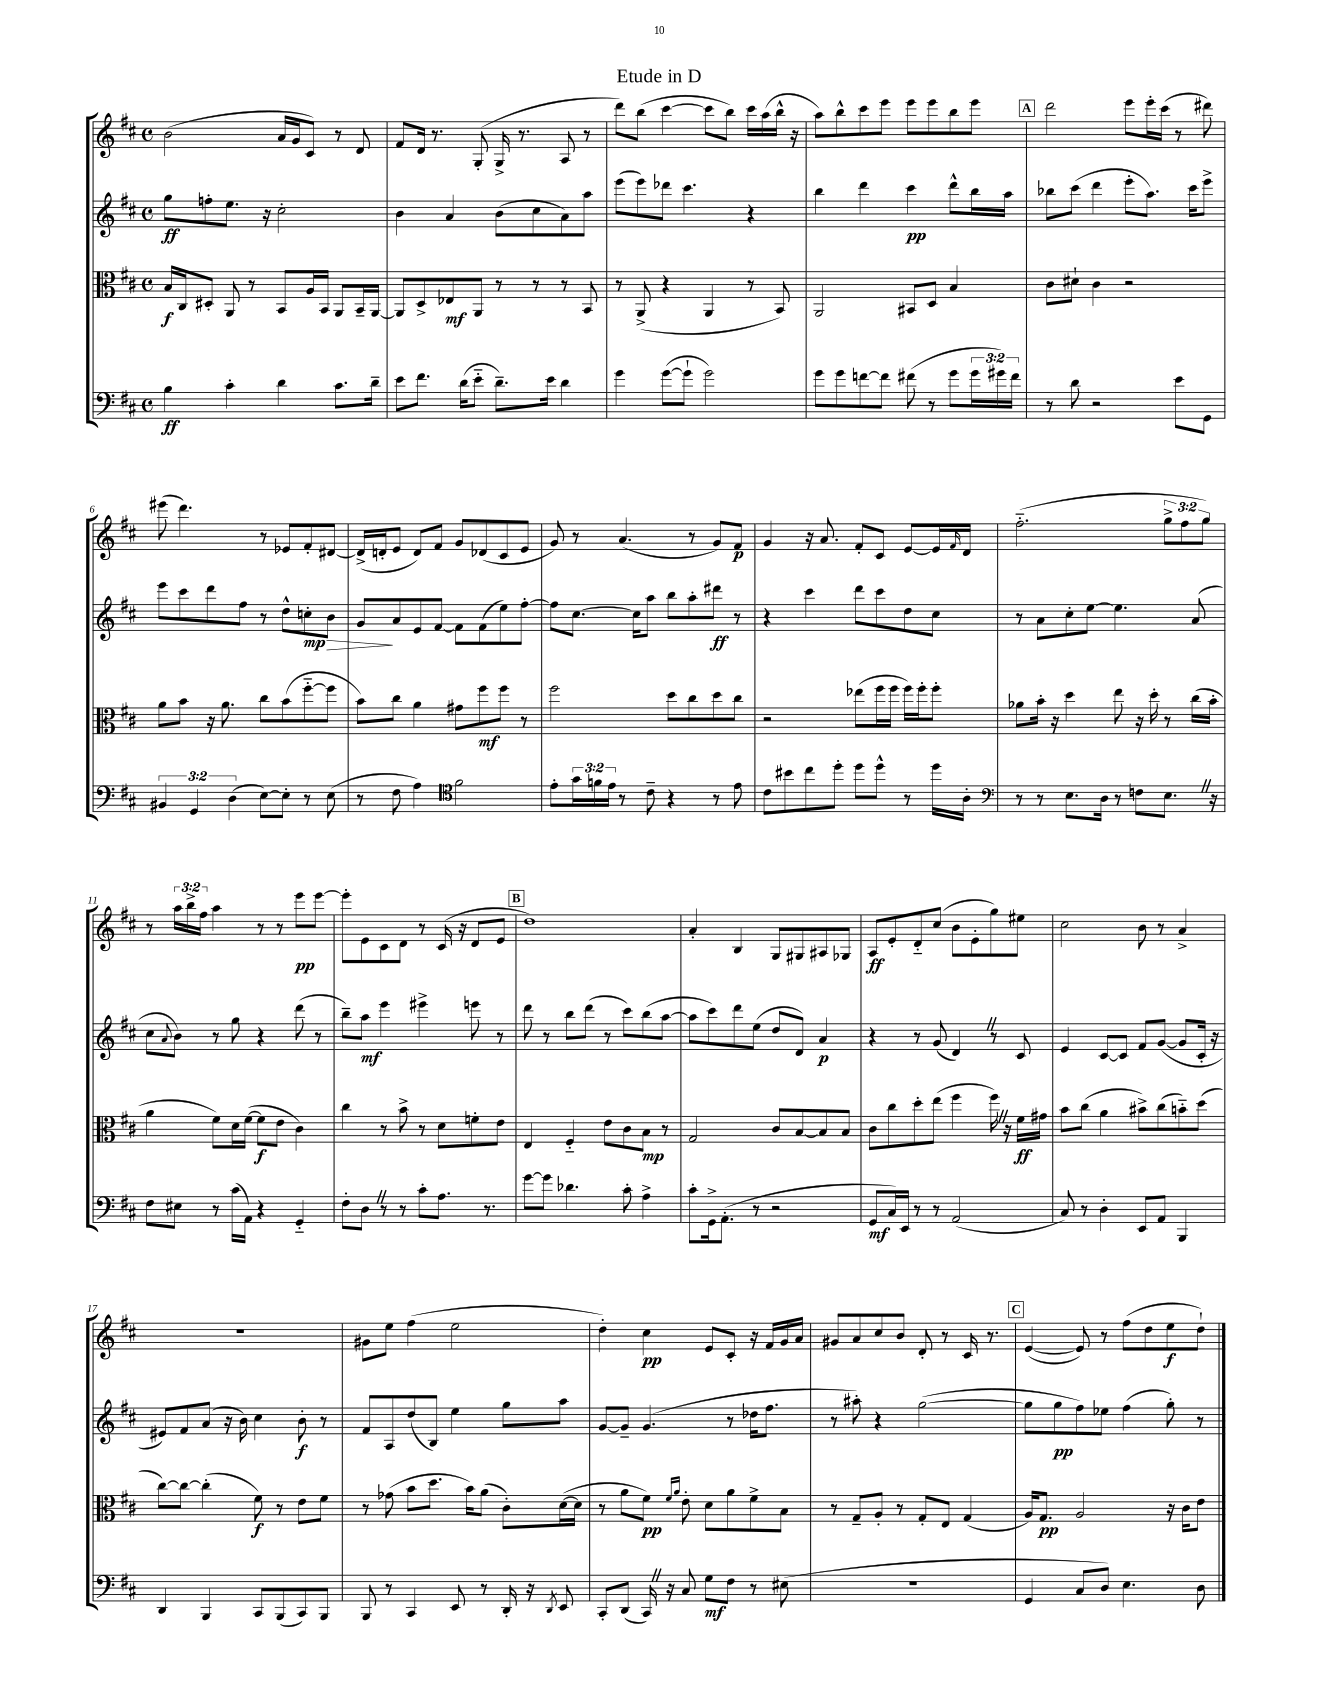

**kern	**kern	**kern	**kern
*staff4	*staff3	*staff2	*staff1
*clefF4	*clefC3	*clefG2	*clefG2
*k[f#c#]	*k[f#c#]	*k[f#c#]	*k[f#c#]
*M4/4	*M4/4	*M4/4	*M4/4
*met(c)	*met(c)	*met(c)	*met(c)
4B	16B	8gg	(2b
.	16C#	.	.
.	8D#'	8ff'	.
4c#'	8AA	8.ee	.
.	8r	.	.
.	.	16r	.
4d	8BB	2cc#'	16a
.	.	.	16g
.	16A	.	8c#)
.	16BB	.	.
8.c#	8AA	.	8r
.	16BB~	.	8d
16d~	[16AA	.	.
=	=	=	=
8e	8AA]	4b	8f#
8.f#	8D^	.	16d
.	.	.	8.r
.	8E-	4a	.
(16d	.	.	.
8e'~	8AA	.	(8G'
8.d~)	8r	(8b	16G^
.	.	.	8.r
.	8r	8cc#	.
16e	.	.	.
4d	8r	8a)	8A
.	8BB	8aa	8r
=	=	=	=
4g	8r	(8eee	8ddd)
.	(8AA^	8eee)	(8bb
([8g	4r	8ddd-	[4ccc#
8g`]	.	4.ccc#	.
2g)	4AA	.	8ccc#]
.	.	.	8bb)
.	8r	4r	16ccc#
.	.	.	(16aa
.	8BB)	.	16bb^^
.	.	.	16r
=	=	=	=
8g	2AA	4bb	8aa)
8g	.	.	8bb^^
[8f	.	4ddd	8ccc#
8f]	.	.	8eee
(8f#	8BB#	4ccc#	8eee
8r	8D	.	8eee
8g	4B	8ddd^^	8bb
24g	.	16bb	8eee
24g#)	.	.	.
.	.	16aa	.
24f#	.	.	.
=	=	=	=
8r	8c#	8bb-	2ddd
8d	8d#`	(8ccc#	.
2r	4c#	4ddd	.
.	2r	8eee'	8eee
.	.	8.aa)	16eee'
.	.	.	(16ccc#
8e	.	.	8r
.	.	16ccc#	.
8GG	.	8eee^	8ddd#)
=	=	=	=
6BB#	8a	8eee	(8eee#
.	8b	8ccc#	4.ddd)
6GG	.	.	.
.	16r	8ddd	.
.	8.a	.	.
(6D	.	.	.
.	.	8ff#	.
[8E)	8cc#	8r	8r
8E']	(8b	8dd^^	8e-
8r	[8ff#'~	8cc'	8f#'
(8E	8ff#]	8b	[8d#
=	=	=	=
8r	8b)	8g	(16d#^]
.	.	.	16d'
8F#	8cc#	8a	8e
4A)	4a	8e	8d)
.	.	[8f#	8f#
*clefC4	*	*	*
2f#	8g#	8f#]	8g
.	8ff#	(8f#	(8d-
.	8ff#	8ee)	8c#
.	8r	[8ff#'	8e
=	=	=	=
8e'	2ff#	8ff#]	8g)
24g	.	[8.cc#	8r
24f	.	.	.
24e	.	.	.
8r	.	.	(4.a
.	.	16cc#]	.
8c#~	.	8aa	.
4r	8dd	8bb	.
.	8cc#	8aa'	8r
8r	8dd	8ddd#	8g)
8e	8cc#	8r	8f#
=	=	=	=
8c#	2r	4r	4g
8b#	.	.	.
8cc#	.	4ccc#	16r
.	.	.	8.a
8dd'	.	.	.
8dd	(8ee-	8ddd	8f#'
8dd^^	16ff#	8ccc#	8c#
.	16ff#	.	.
8r	16ff#)	8dd	[8e
.	16ff#'	.	.
16dd	8ff#'	8cc#	16e]
.	.	.	16qqf#
16A'	.	.	16d
=	=	=	=
*clefF4	*	*	*
8r	8a-	8r	(2.ff#'~
8r	16b'	8a	.
.	16r	.	.
8.E	4dd	8cc#'	.
.	.	[8ee	.
16D	.	.	.
8r	8ee	4.ee]	.
8F	16r	.	.
.	16dd'	.	.
8.E	8r	.	12gg^
.	.	.	12ff#
.	(16cc#	(8a	.
.	.	.	12gg)
16r	16b'	.	.
=	=	=	=
8F#	4a	8cc#	8r
.	.	8qqa	.
8E#	.	8b)	24aa
.	.	.	24bb^
.	.	.	24ff#
8r	8f#)	8r	4aa
(16c#	16d	8gg	.
16AA)	([16f#	.	.
4r	8f#]	4r	8r
.	8e	.	8r
4GG'~	4c#)	(8ddd	8eee
.	.	8r	[8eee
=	=	=	=
8F#'	4cc#	8bb~)	8eee']
8D	.	8aa	8e
8r	8r	4eee	8c#
8r	8b^	.	8d
8c#'	8r	4eee#^	8r
8.A	8d	.	(16c#
.	.	.	16r
.	8f'	8eee	8d
8.r	.	.	.
.	8e	8r	8e
=	=	=	=
[8g	4E	8ddd	1dd)
8g]	.	8r	.
4.d-	4F#'~	8bb	.
.	.	(8ddd	.
.	8e	8r	.
8c#'	8c#	8ccc#)	.
4A^	8B	(8bb	.
.	8r	[8aa	.
=	=	=	=
8c#'	2G	8aa]	4a'
16GG^	.	8ccc#)	.
(8.AA'	.	.	.
.	.	8ddd	4B
8r	.	(8ee	.
2r	8c#	8dd	8G
.	[8B	8d)	8G#
.	8B]	4a	8A#
.	8B	.	8G-
=	=	=	=
8GG	8c#	4r	8A
16C#)	8cc#	.	8e'
16EE	.	.	.
8r	8dd'	8r	8d'~
8r	(8ee	(8g	(8cc#
(2AA	4ff#	4d)	8b
.	.	.	8e'
.	16ff#)	8r	8gg)
.	16r	.	.
.	16f#	8c#	8ee#
.	16g#	.	.
=	=	=	=
8C#)	8b	4e	2cc#
8r	(8cc#	.	.
4D'	4a	[8c#	.
.	.	8c#]	.
8EE	8b#^)	8f#	8b
8AA	(8cc#	([8g	8r
4BBB	8b'~)	8g]	4a^
.	(8dd	16c#'	.
.	.	16r	.
=	=	=	=
4DD	[8cc#)	8e#)	1r
.	8cc#_	8f#	.
4BBB	(4cc#']	(8a	.
.	.	16r	.
.	.	16b)	.
8CC#	8f#)	4cc#	.
(8BBB	8r	.	.
8CC#)	8e	8b'	.
8BBB	8f#	8r	.
=	=	=	=
8BBB	8r	8f#	8g#
8r	(8g-	8A	8ee
4CC#	8b	(8dd	(4ff#
.	8.dd	8B)	.
8EE	.	4ee	2ee
.	16b)	.	.
8r	(8a	.	.
16DD'	8c#')	8gg	.
16r	.	.	.
8qDD	.	.	.
8EE	([16d	8aa	.
.	16d]	.	.
=	=	=	=
8CC#'	8r	[8g	4dd')
(8DD	8a	8g~]	.
16CC#)	8f#)	(4.g	4cc#
16r	.	.	.
.	16qqf#	.	.
.	16qqa	.	.
8C#	8e'	.	.
8G	8d	.	8e
8F#	8a	8r	8c#'
8r	8f#^	16dd-	16r
.	.	8.ff#	16f#
(8E#	8B	.	16g
.	.	.	16a
=	=	=	=
1r	8r	8r	8g#
.	8G~	8aa#')	8a
.	8A'	4r	8cc#
.	8r	.	8b
.	8G'	([2gg	8d'
.	8E	.	8r
.	(4G	.	16c#
.	.	.	8.r
=	=	=	=
4GG	16A)	8gg]	([4e
.	8.G	.	.
.	.	8gg	.
8C#	2A	8ff#)	8e])
8D)	.	8ee-	8r
4.E	.	(4ff#	(8ff#
.	.	.	8dd
.	16r	8gg')	8ee
.	16c#	.	.
8D	8e	8r	8dd`)
==	==	==	==
*-	*-	*-	*-
